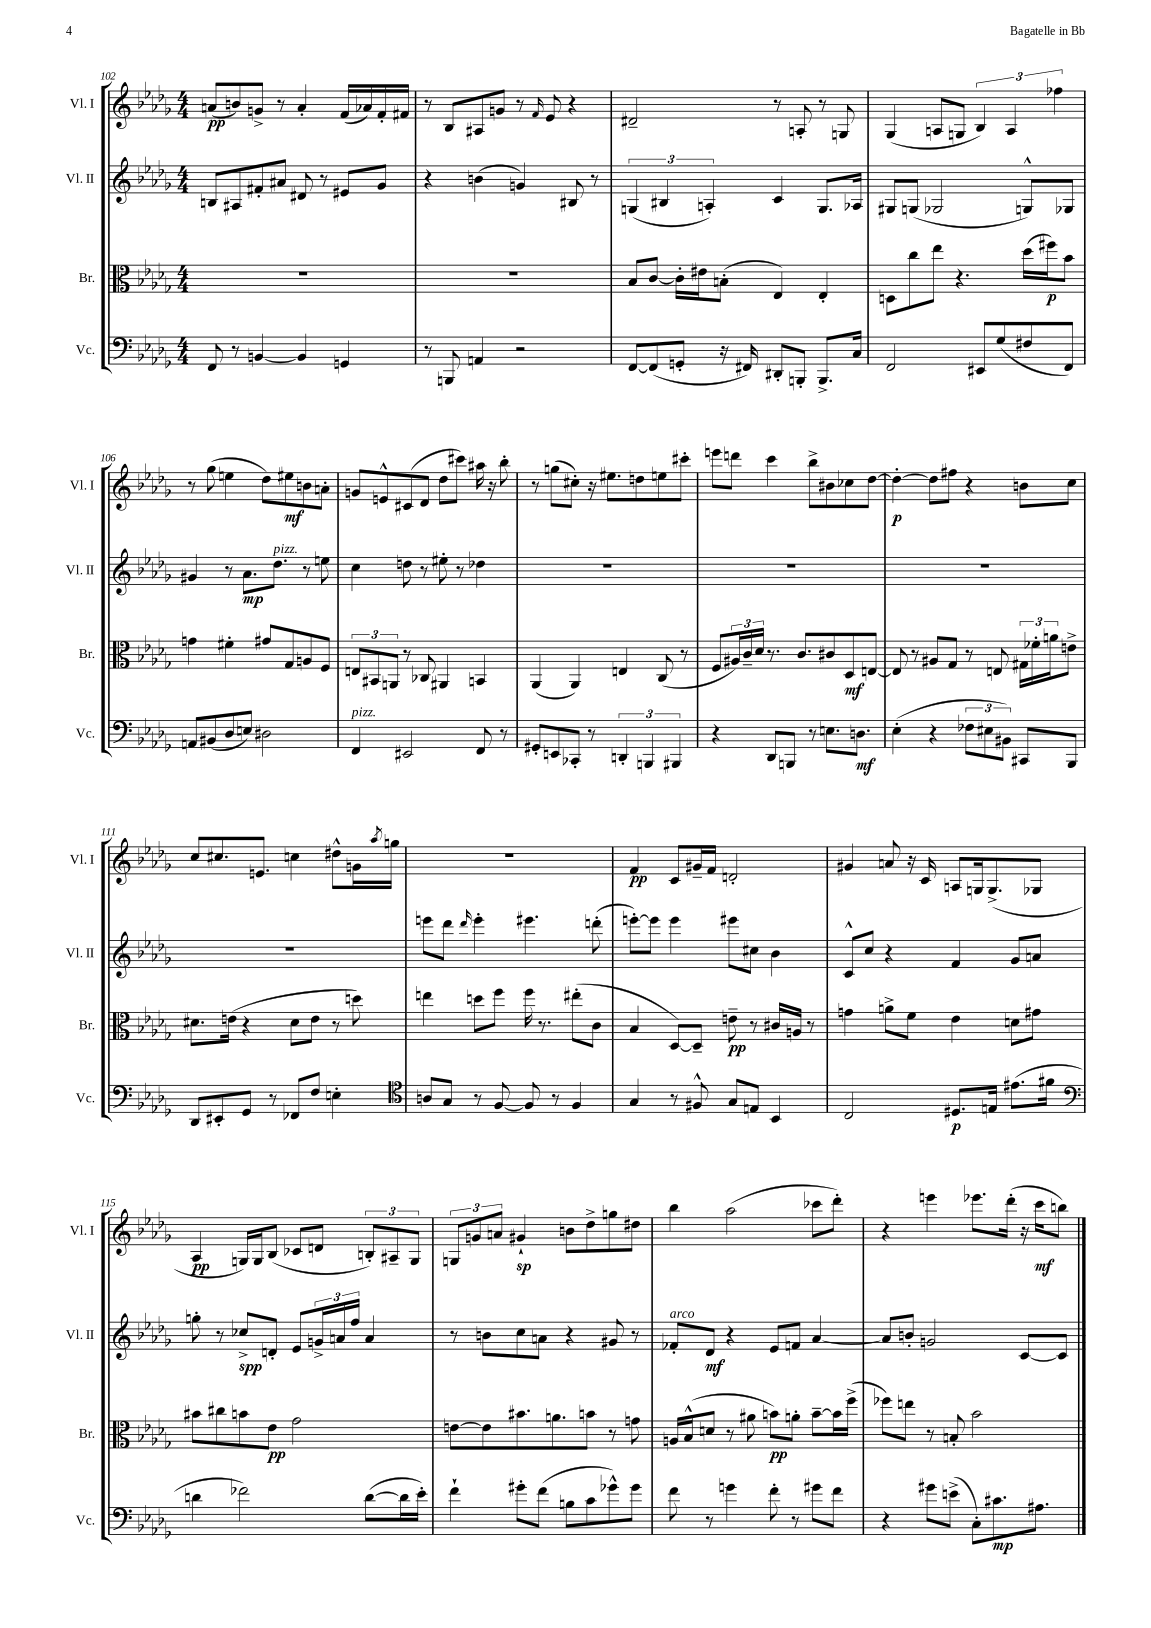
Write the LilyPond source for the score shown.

<<
\new StaffGroup <<
\new Staff = "s0" \with { instrumentName = "Vl. I" shortInstrumentName = "Vl. I" } {
    \clef treble \key des \major \numericTimeSignature \time 4/4
    a'8\pp( b'8) g'8-> r8 a'4-. f'16( aes'16) f'16-. fis'16 |
    r8 bes8 ais8 g'8 r8 \grace { f'16 } ees'8 r4 |
    dis'2-- r8 a8-. r8 g8 |
    ges4( a8 g8 \tuplet 3/2 { bes4) a4 fes''4 } |
    r8 ges''8( e''4 des''8) eis''8\mf b'8 a'8-. |
    g'8 e'8-^ cis'8( des'8 des''8 cis'''8) ais''16 r16 bes''8-. |
    r8 g''8( cis''8-.) r16 eis''8. d''8 e''8 cis'''8-. |
    e'''8 d'''8 c'''4 bes''8-> bis'8 ces''8 des''8~ |
    des''4~-.\p des''8 fis''8 r4 b'8 c''8 |
    c''8 cis''8. e'8. c''4 dis''8-^ g'16 \acciaccatura { aes''8 } g''16 |
    R1 |
    f'4\pp c'8 gis'16-- f'16 d'2-. |
    gis'4 a'8 r16 c'16 a8 g16 g8.->( ges8 |
    aes4\pp g16) g16 bes8( ces'8 d'8 \tuplet 3/2 { b8-.) ais8-- g8 } |
    \tuplet 3/2 { g8 g'8 a'8 } gis'4-!\sp b'8 des''8-> g''8 dis''8 |
    bes''4 aes''2( ces'''8 des'''8-.) |
    r4 e'''4 ees'''8. des'''16-.( r16 c'''16\mf b''8) \bar "|." |
}
\new Staff = "s1" \with { instrumentName = "Vl. II" shortInstrumentName = "Vl. II" } {
    \clef treble \key des \major \numericTimeSignature \time 4/4
    b8 ais8 fis'8-. ais'8 dis'8 r8 eis'8 ges'8 |
    r4 b'4( g'4) bis8 r8 |
    \tuplet 3/2 { g4( bis4 a4-.) } c'4 g8. aes16 |
    gis8 g8( ges2 g8-^) ges8 |
    gis'4 r8 aes'8.\mp des''8.^\markup { \italic "pizz." } r8 e''8 |
    c''4 d''8 r8 eis''8-. r8 des''4 |
    R1 |
    R1 |
    R1 |
    R1 |
    e'''8 des'''8 \grace { des'''16 } e'''4-. eis'''4. d'''8-.( |
    e'''8~-.) e'''8 e'''4 eis'''8 cis''8 bes'4 |
    c'8-^ c''8 r4 f'4 ges'8 a'8 |
    g''8-. r8 ces''8->\spp d'8-. ees'8 \tuplet 3/2 { g'16-> a'16 f''16 } a'4 |
    r8 b'8 c''8 a'8 r4 gis'8 r8 |
    fes'8-.^\markup { \italic "arco" } des'8\mf r4 ees'8 f'8 aes'4~ |
    aes'8 b'8-. g'2 c'8~ c'8 \bar "|." |
}
\new Staff = "s2" \with { instrumentName = "Br." shortInstrumentName = "Br." } {
    \clef alto \key des \major \numericTimeSignature \time 4/4
    R1 |
    R1 |
    bes8 c'8~ c'16-. eis'16 b8-.( ees4) ees4-. |
    d8 c''8 ees''8 r4. des''16( fis''16\p) bes'8 |
    g'4 fis'4-. gis'8 ges8 a8 f8 |
    \tuplet 3/2 { e8 bis,8 a,8 } r8 ces8 ais,4 b,4 |
    aes,4( aes,4) e4 c8( r8 |
    f8 \tuplet 3/2 { ais16) c'16-- des'16 } r8. c'8. cis'8 des8\mf e8~ |
    e8 r8 ais8 ges8 r8 e8 \tuplet 3/2 { gis16 fes'16-. a'16 } e'8-> |
    dis'8. e'16( r4 dis'8 e'8 r8 d''8) |
    e''4 d''8 f''8 f''16 r8. eis''8-.( c'8 |
    bes4 des8~) des8-- e'8--\pp r8 cis'16 a16 r8 |
    g'4 a'8-> f'8 ees'4 d'8 gis'8 |
    bis'8 cis''8 b'8 ees'8\pp ges'2 |
    e'8~ e'8 bis'8. a'8. b'8 r8 g'8 |
    a16 bes16-^( d'8 r8 ais'8 b'8\pp) a'8-. b'8~-- b'16 f''16->( |
    fes''8) e''8 r8 b8-. bes'2 \bar "|." |
}
\new Staff = "s3" \with { instrumentName = "Vc." shortInstrumentName = "Vc." } {
    \clef bass \key des \major \numericTimeSignature \time 4/4
    f,8 r8 b,4~ b,4 g,4 |
    r8 b,,8 a,4 r2 |
    f,8~ f,8( g,8-. r16 fis,16) dis,8-. b,,8-. b,,8.-> c16 |
    f,2 eis,8 ges8( fis8 f,8) |
    a,8 bis,8( des8 e8) dis2 |
    f,4^\markup { \italic "pizz." } eis,2 f,8 r8 |
    gis,8-. e,8 ces,8-. r8 \tuplet 3/2 { d,4-. b,,4 bis,,4 } |
    r4 des,8 b,,8 r8 e8. d8.\mf |
    ees4-.( r4 \tuplet 3/2 { fes8 eis8 bis,8) } cis,8 bes,,8 |
    des,8 eis,8-. ges,8 r8 fes,8 f8 e4-. |
    \clef tenor a8 ges8 r8 f8~ f8 r8 f4 |
    ges4 r8 fis8-^ ges8 e8 bes,4 |
    c2 dis8.\p e16 eis'8.( fis'16 |
    \clef bass d'4 fes'2) d'8~( d'16 ees'16-.) |
    f'4-! gis'8-. f'8( b8 c'8 ges'8-^) ges'8 |
    f'8 r8 g'4 f'8-. r8 gis'8 f'8 |
    r4 gis'8 e'8->( c8-.) cis'8.\mp ais8. \bar "|." |
}
>>
>>
\layout { \context { \Score currentBarNumber = #102 } }
